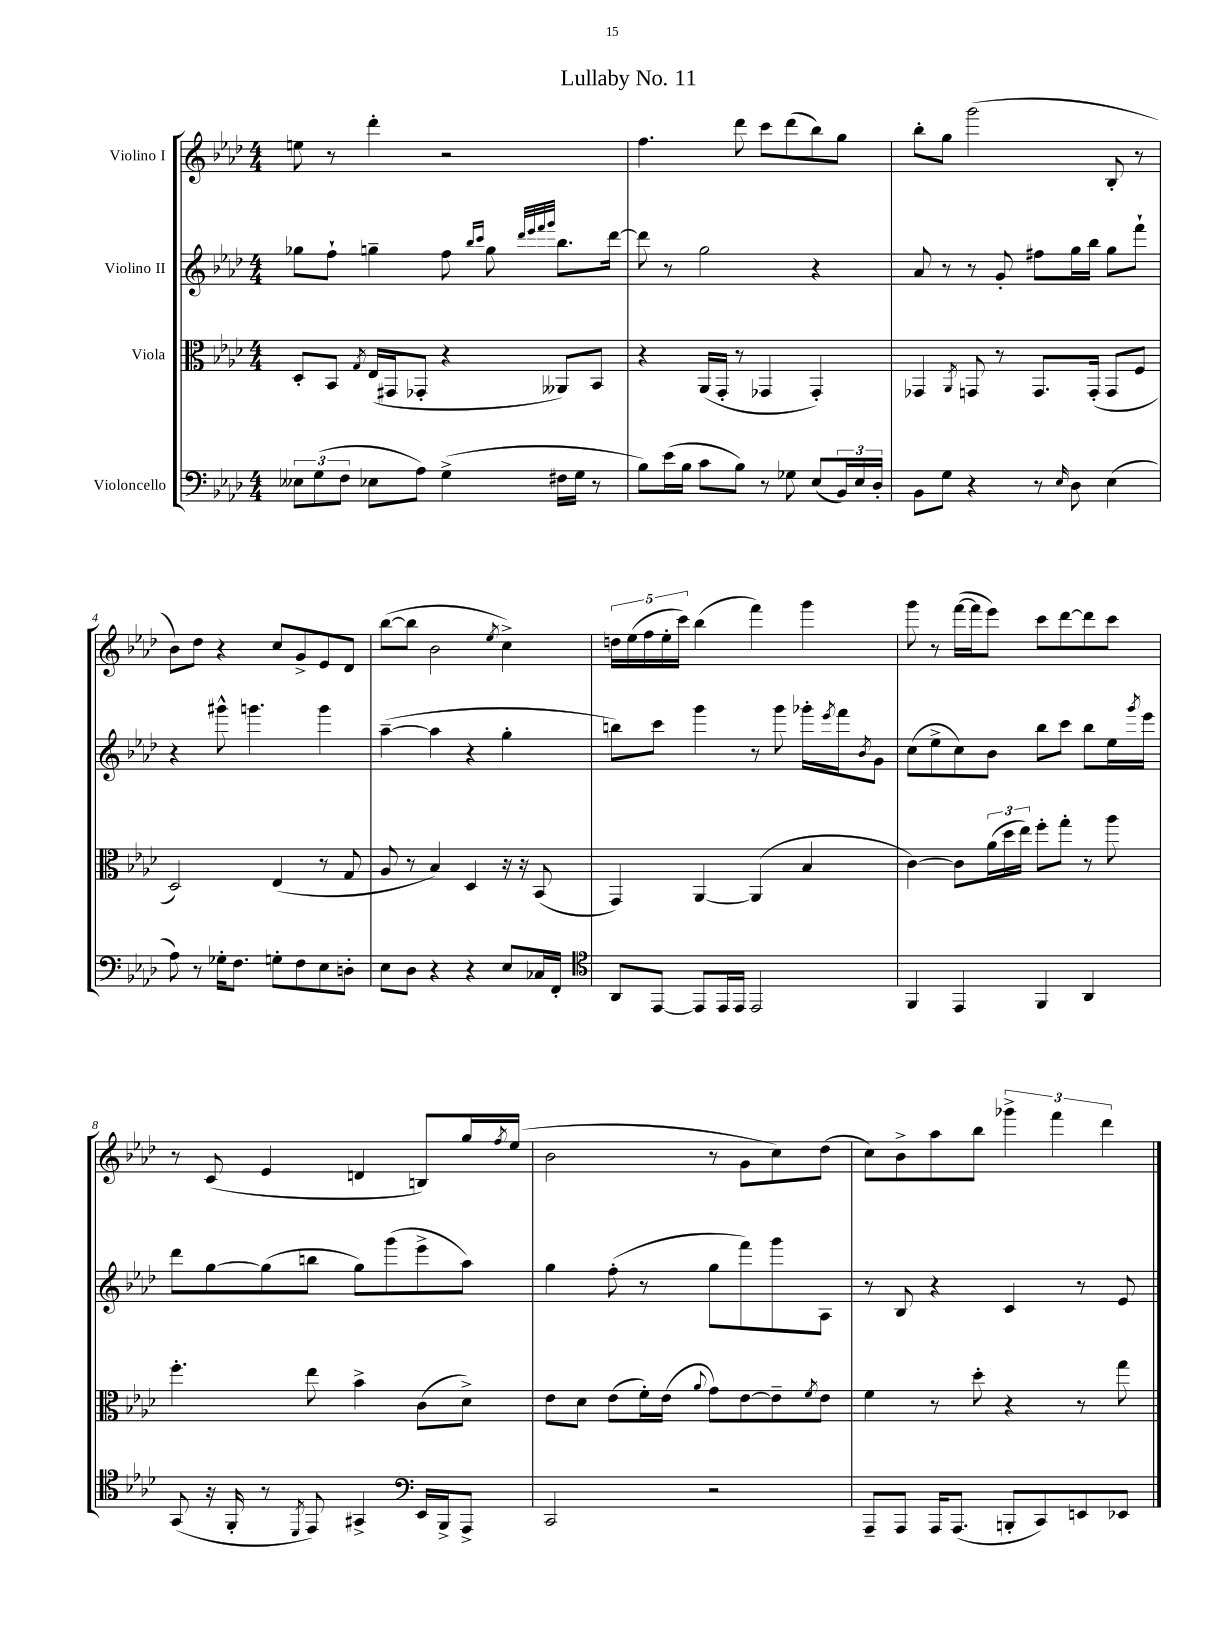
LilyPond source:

\header { title = "Lullaby No. 11" }
<<
\new StaffGroup <<
\new Staff = "s0" \with { instrumentName = "Violino I" } {
    \clef treble \key aes \major \numericTimeSignature \time 4/4
    e''8 r8 des'''4-. r2 |
    f''4. des'''8 c'''8 des'''8( bes''8) g''8 |
    bes''8-. g''8 g'''2( bes8-. r8 |
    bes'8) des''8 r4 c''8 g'8-> ees'8 des'8 |
    bes''8~( bes''8 bes'2 \acciaccatura { ees''8 } c''4->) |
    \tuplet 5/4 { d''16 ees''16( f''16 ees''16-. c'''16) } bes''4( f'''4) g'''4 |
    g'''8 r8 f'''16~( f'''16 ees'''8) c'''8 des'''8~ des'''8 c'''8 |
    r8 c'8( ees'4 d'4 b8) g''16 \acciaccatura { f''8 } ees''16( |
    bes'2 r8 g'8 c''8) des''8( |
    c''8) bes'8-> aes''8 bes''8 \tuplet 3/2 { ges'''4-> f'''4 des'''4 } \bar "|." |
}
\new Staff = "s1" \with { instrumentName = "Violino II" } {
    \clef treble \key aes \major \numericTimeSignature \time 4/4
    ges''8 f''8-! g''4-- f''8 \grace { bes''16 c'''16 } g''8 \grace { des'''32 ees'''32 f'''32 g'''32 } bes''8. des'''16~ |
    des'''8 r8 g''2 r4 |
    aes'8 r8 r8 g'8-. fis''8 g''16 bes''16 g''8 f'''8-! |
    r4 gis'''8-^ g'''4. g'''4 |
    aes''4~--( aes''4 r4 g''4-. |
    b''8) c'''8 g'''4 r8 g'''8 ges'''16-. \acciaccatura { ees'''8 } f'''16 \acciaccatura { bes'8 } g'8 |
    c''8( ees''8-> c''8) bes'8 bes''8 c'''8 bes''8 ees''16 \acciaccatura { g'''8 } ees'''16 |
    des'''8 g''8~ g''8( b''8 g''8) g'''8( ees'''8-> aes''8) |
    g''4 f''8-.( r8 g''8 f'''8) g'''8 aes8 |
    r8 bes8 r4 c'4 r8 ees'8 \bar "|." |
}
\new Staff = "s2" \with { instrumentName = "Viola" } {
    \clef alto \key aes \major \numericTimeSignature \time 4/4
    des8-. bes,8 \acciaccatura { g8 } ees16( gis,16 ges,8-. r4 aeses,8) bes,8 |
    r4 aes,16( g,16-. r8 ges,4 ges,4-.) |
    ges,4 \acciaccatura { aes,8 } g,8 r8 g,8. g,16-.( g,8 f8 |
    des2) ees4( r8 g8 |
    aes8 r8 bes4) des4 r16 r16 bes,8( |
    g,4) aes,4~ aes,4( bes4 |
    c'4~) c'8 \tuplet 3/2 { aes'16( des''16 ees''16) } f''8-. g''8-. r8 aes''8 |
    f''4.-. ees''8 bes'4-> c'8( des'8->) |
    ees'8 des'8 ees'8( f'16-.) ees'16( \appoggiatura { aes'8 } g'8) ees'8~ ees'8-- \acciaccatura { f'8 } ees'8 |
    f'4 r8 des''8-. r4 r8 g''8 \bar "|." |
}
\new Staff = "s3" \with { instrumentName = "Violoncello" } {
    \clef bass \key aes \major \numericTimeSignature \time 4/4
    \tuplet 3/2 { eeses8 g8( f8 } ees8 aes8) g4->( fis16 g16 r8 |
    bes8) ees'16( bes16 c'8 bes8) r8 ges8 ees8( \tuplet 3/2 { bes,16) ees16 des16-. } |
    bes,8 g8 r4 r8 \grace { ees16 } des8 ees4( |
    aes8) r8 ges16-. f8. g8-. f8 ees8 d8-. |
    ees8 des8 r4 r4 ees8 ces16 f,16-. |
    \clef tenor aes,8 ees,8~ ees,8 ees,16 ees,16 ees,2 |
    f,4 ees,4 f,4 aes,4 |
    g,8( r16 f,16-. r8 \acciaccatura { des,8 } ees,8) gis,4-> \clef bass ees,16 bes,,16-> aes,,8-> |
    c,2 r2 |
    aes,,8-- aes,,8 aes,,16 aes,,8.( b,,8-. c,8) e,8 ees,8 \bar "|." |
}
>>
>>
